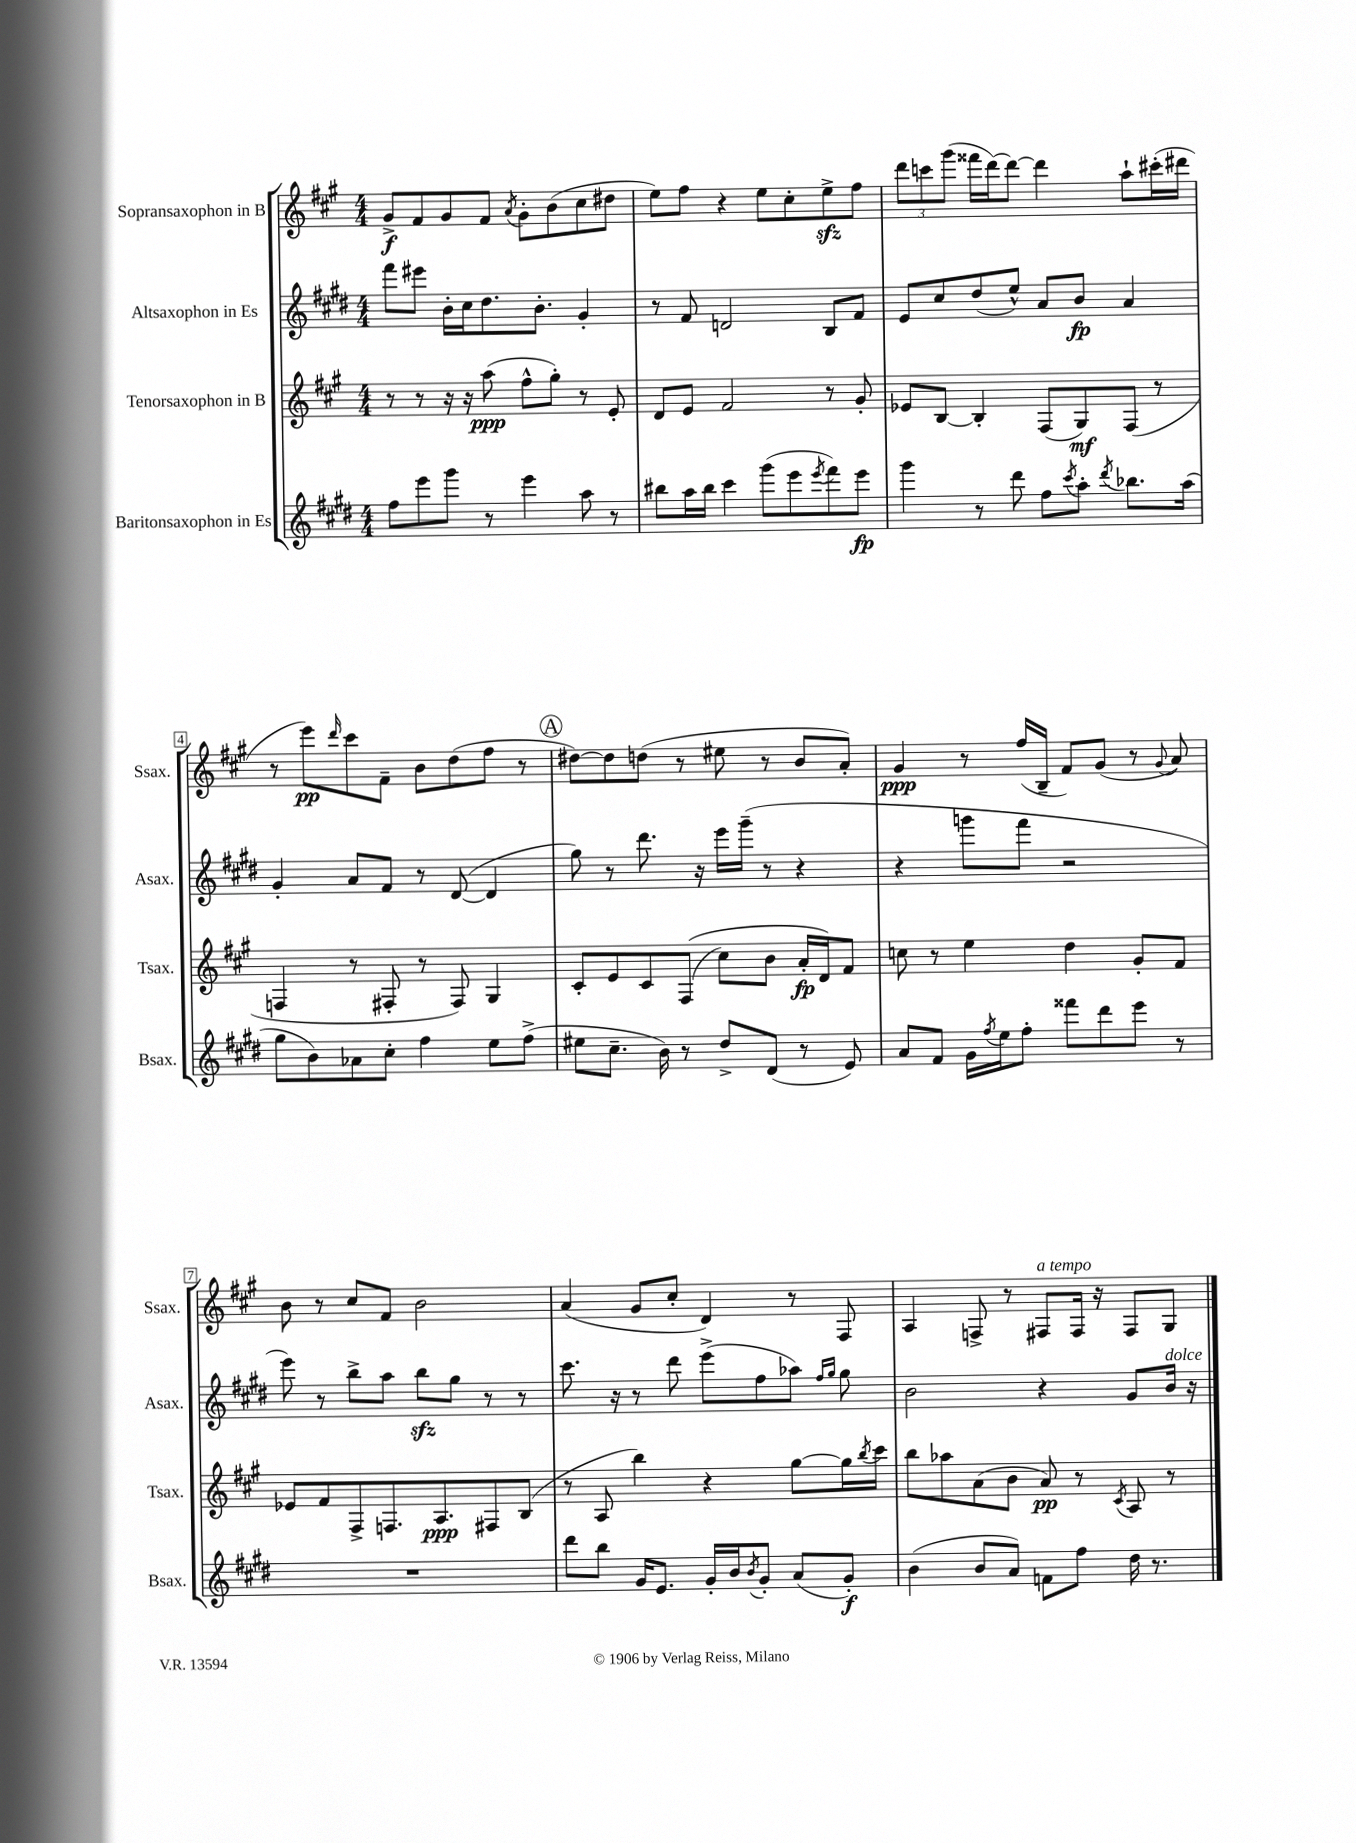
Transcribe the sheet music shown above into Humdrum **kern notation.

**kern	**kern	**kern	**kern
*staff4	*staff3	*staff2	*staff1
*clefG2	*clefG2	*clefG2	*clefG2
*k[f#c#g#d#]	*k[f#c#g#]	*k[f#c#g#d#]	*k[f#c#g#]
*M4/4	*M4/4	*M4/4	*M4/4
8ff#\L	8r	8fff#\L	8g#^/L
8eee\	8r	8eee#\J	8f#/
8ggg#\J	16r	16b'\LL	8g#/
.	16r	16cc#\J	.
8r	(8aa\	8.dd#\	8f#/J
.	.	.	8qa/
4eee\	8ff#^^\L	.	8g#'\L
.	.	8.b'\J	.
.	8gg#'\J)	.	(8b\
8aa\	8r	4g#'/	8cc#\
8r	8e'/	.	8dd#\J
=	=	=	=
8bb#\L	8d/L	8r	8ee\L)
16aa\L	8e/J	8f#/	8ff#\J
16bb#\JJ	.	.	.
4ccc#\	2f#/	2d/	4r
(8ggg#\L	.	.	8ee\L
8eee\	.	.	8cc#'\
8qeee/	.	.	.
8fff#\)	8r	8B/L	8ee^\
8eee\J	8g#'/	8f#/J	8ff#\J
=	=	=	=
4ggg#\	8e-/L	8e/L	12ddd\L
.	.	.	12ccc\
.	[8B/J	8cc#/	.
.	.	.	(12ggg#\J
8r	4B'/]	(8dd#/	16fff##\LL
.	.	.	[16ddd\J)
8ddd#\	.	8ee^^/J)	8ddd\_J
8ff#\L	(8F#/L	8a/L	4ddd\]
8qccc#/	.	.	.
8aa'\J	8G#/)	8b/J	.
8qddd#/	.	.	.
8.bb-\L	(8F#/J	4a/	8aa`\L
.	8r	.	(16ccc#'\L
(16aa\Jk	.	.	16ddd#\JJ
=	=	=	=
8gg#\L	4F/	4g#'/	8r
8b\)	.	.	8eee\L)
.	.	.	16qqddd/
8a-\	8r	8a/L	8ccc#\
8cc#'\J	8F#'/	8f#/J	8f#~\J
4ff#\	8r	8r	8b\L
.	8F#/)	([8d#/	(8dd\
8ee\L	4G#/	4d#/]	8ff#\J
(8ff#^\J	.	.	8r
=	=	=	=
8ee#\L	8c#'/L	8gg#\)	[8dd#\L)
8.cc#~\J	8e/	8r	8dd#\]
.	8c#/	8.ddd#\	(8dd\J
16b\)	.	.	.
8r	&((8F#/J	.	8r
.	.	16r	.
8dd#^/L	8cc#\L)	16eee\LL	8ee#\
.	.	(16ggg#~\JJ	.
(8d#/J	8b\J	8r	8r
8r	16a'/LL	4r	8b/L
.	16d/J&)	.	.
8e/)	8f#/J	.	8a'/J)
=	=	=	=
8a/L	8cc\	4r	4g#/
8f#/J	8r	.	.
16g#\LL	4ee\	8ggg\L	8r
8qff#/	.	.	.
16ee\J	.	.	.
8ff#'\J	.	8fff#\J	(16ff#/LL
.	.	.	16B~/JJ
8fff##\L	4dd\	2r	8f#/L)
8ddd#\	.	.	(8g#/J
8eee\J	8g#'/L	.	8r
.	.	.	8qqg#/
8r	8f#/J	.	8a/)
=	=	=	=
1r	8e-/L	8eee\)	8b\
.	8f#/	8r	8r
.	8F#^/	8bb^\L	8cc#/L
.	8.F/	8aa\J	8f#/J
.	.	8bb\L	2b\
.	8.A/	.	.
.	.	8gg#\J	.
.	8F#/	8r	.
.	(8B/J	8r	.
=	=	=	=
8ddd#\L	8r	8.ccc#\	(4a/
8bb\J	8A/	.	.
.	.	16r	.
16g#/LK	4bb\)	8r	8g#/L
8.e/J	.	.	.
.	.	8ddd#\	8cc#'/J
16g#'/LL	4r	(8eee^\L	4d/)
16b/J	.	.	.
8qb/	.	.	.
8g#'/J	.	8ff#\	.
(8a/L	[8gg#\L	8aa-\J)	8r
.	.	16qqff#/LL	.
.	.	16qqgg#/JJ	.
8g#'/J)	16gg#\]L	8gg#\	8F#/
.	8qbb/	.	.
.	16ccc#\JJ	.	.
=	=	=	=
(4b\	8bb\L	2b\	4A/
.	8aa-\	.	.
8b/L	(8a\	.	8F^/
8a/J)	8b\J	.	8r
8f\L	8a/)	4r	8F#/L
8ff#\J	8r	.	16F#/Jk
.	.	.	16r
.	8qc#/	.	.
16dd#\	8A/	8g#/L	8F#/L
8.r	.	.	.
.	8r	16b/Jk	8G#/J
.	.	16r	.
==	==	==	==
*-	*-	*-	*-
